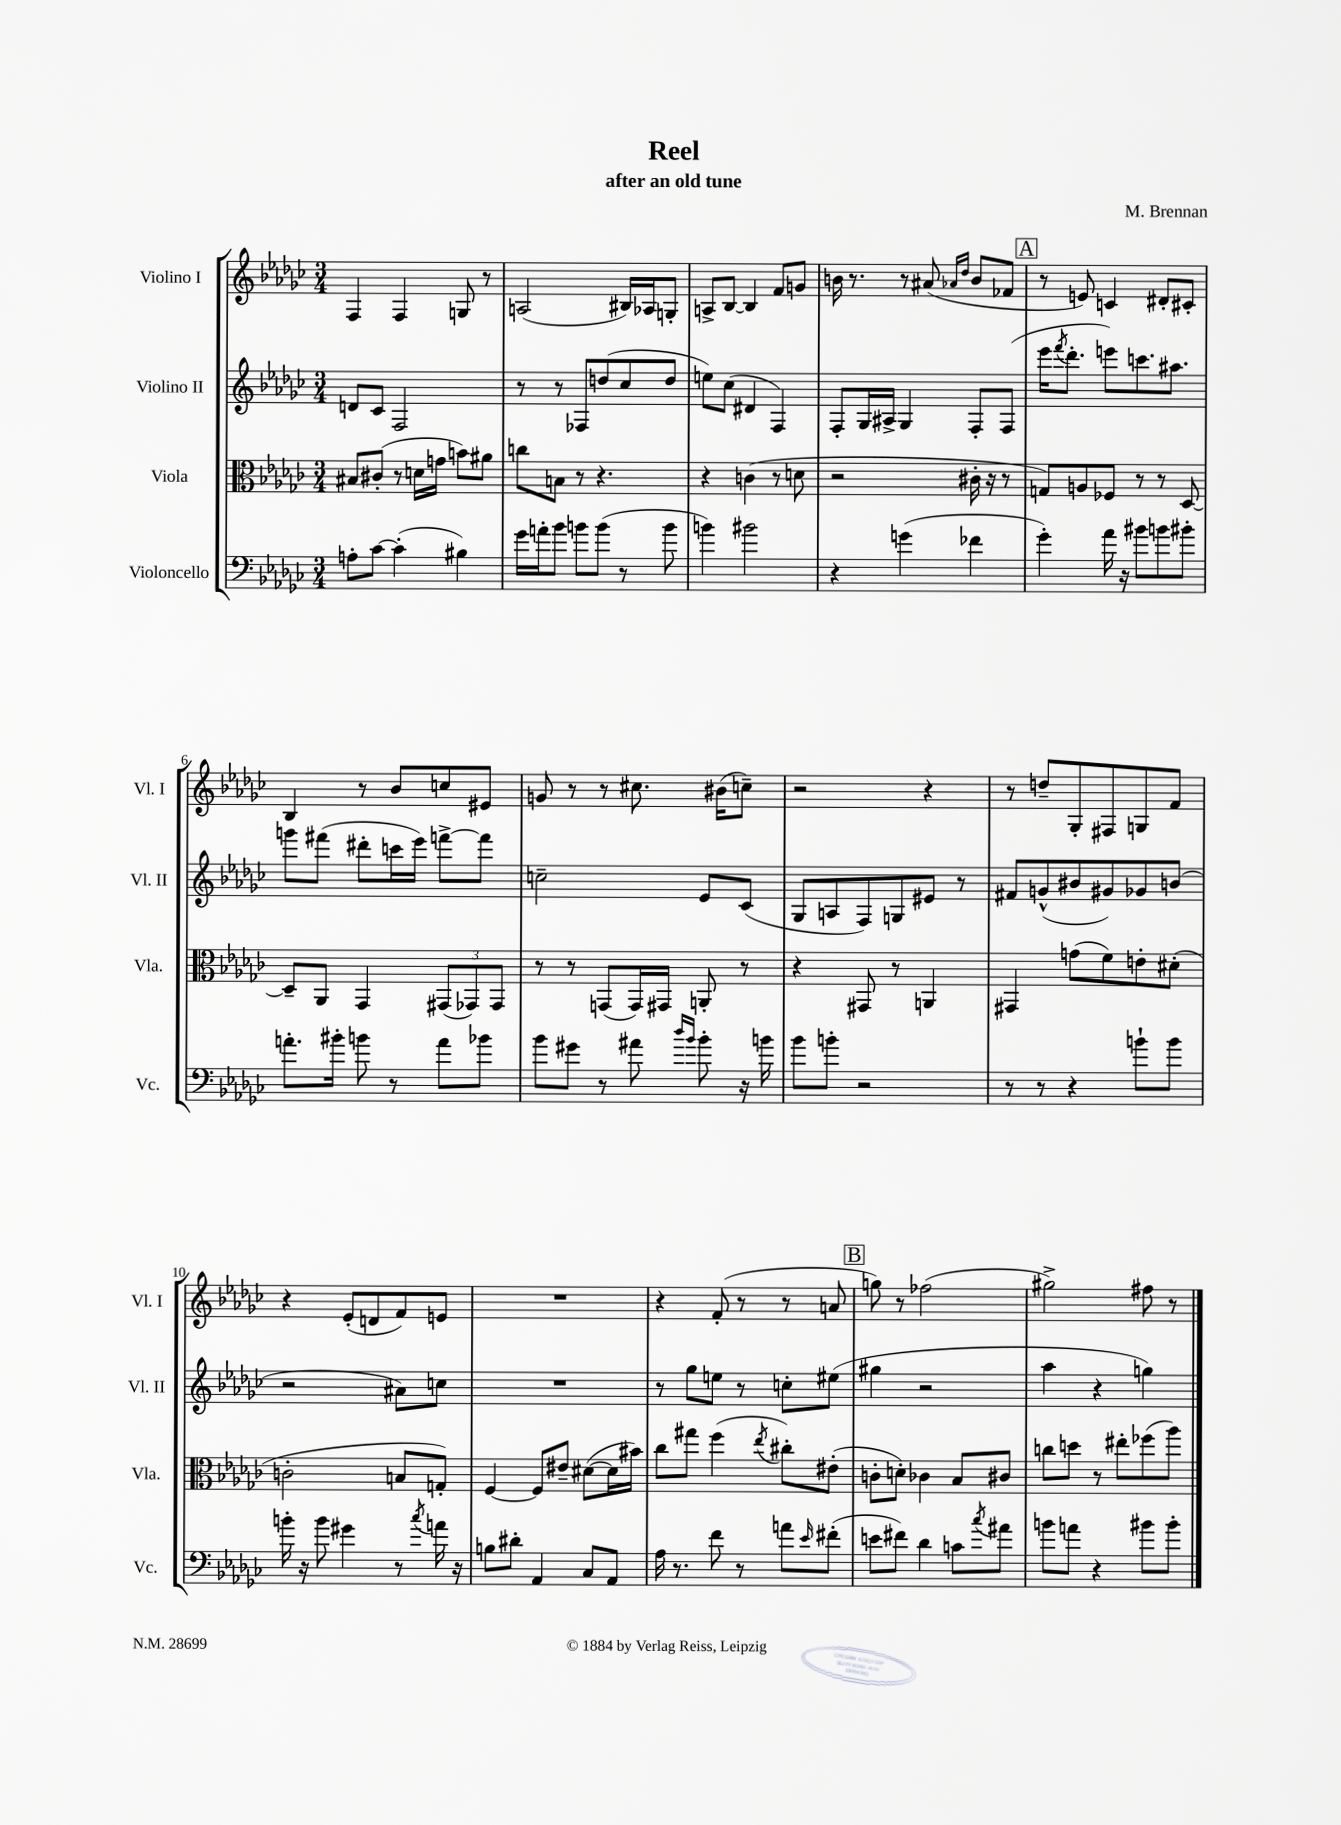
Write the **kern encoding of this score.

**kern	**kern	**kern	**kern
*staff4	*staff3	*staff2	*staff1
*clefF4	*clefC3	*clefG2	*clefG2
*k[b-e-a-d-g-c-]	*k[b-e-a-d-g-c-]	*k[b-e-a-d-g-c-]	*k[b-e-a-d-g-c-]
*M3/4	*M3/4	*M3/4	*M3/4
8A'\L	8B#/L	8d/L	4F/
[8c-\J	(8c#'/J	8c-/J	.
(4c-'\]	8r	2F/	4F/
.	16d\LL	.	.
.	16g\JJ	.	.
4B#\)	8b\L)	.	8G/
.	8a#\J	.	8r
=	=	=	=
16g-\LL	8cc\L	8r	(2A/
16a'\J	.	.	.
8b-\J	8B\J	8r	.
8b\L	8r	8F-/L	.
(8b\J	4.r	(8dd/	.
8r	.	8cc-/	16B#/LL)
.	.	.	16A-/J
8b\	.	8dd/J	8G'/J
=	=	=	=
4b\)	4r	8ee\L)	8A^/L
.	.	(8cc-\J	[8B-/J
2b#\	(4c\	4d#/	4B-/]
.	8r	4F/)	8f/L
.	8d\	.	8g/J
=	=	=	=
4r	2r	8F'/L	16b\
.	.	.	8.r
.	.	16G-/L	.
.	.	16A#^/JJ	.
(4g\	.	4G-/	8r
.	.	.	(8a#/
.	.	.	16qqa-/LL
.	.	.	16qqdd-/JJ
4f-\	16c#'\	8F'/L	8b/L
.	16r	.	.
.	8r	(8F/J	8f-/J
=	=	=	=
4g-'\)	8G/L)	16eee-\LK	8r
.	.	8qfff/	.
.	.	8.ddd-'\J	.
.	8A/	.	8e/)
16a-\	8F-/J	8eee\L)	4c/
16r	.	.	.
8b#\L	8r	8.ccc\	.
8b\	8r	.	8d#'/L
.	.	8.aa#\J	.
8b#'\J	[8D-/	.	8c#'/J
=	=	=	=
8.a'\L	8D-~/]L	8ggg\L	4B-/
.	8AA-/J	(8fff#\J	.
16b#'\Jk	.	.	.
8b\	4GG-/	8ddd#'\L	8r
8r	.	16ccc\L	8b-/L
.	.	16eee-\JJ)	.
8a\L	(12GG#/L	[8fff^\L	8cc/
.	12GG-/)	.	.
8b-\J	.	8fff\]J	8e#/J
.	12GG-/J	.	.
=	=	=	=
8b-\L	8r	2cc~\	8g/
8g#\J	8r	.	8r
8r	(8GG/L	.	8r
8a#\	16GG/L)	.	8.cc#\
.	16GG#/JJ	.	.
16qqdd-/LL	.	.	.
16qqb-/JJ	.	.	.
8b-'\	8AA'/	8e-/L	.
.	.	.	(16b#\LK
16r	8r	(8c-/J	8cc~\J)
16b\	.	.	.
=	=	=	=
8b-\L	4r	8G-/L	2r
8b'\J	.	8A/	.
2r	8GG#/	8F/)	.
.	8r	8G/	.
.	4AA/	8e#/J	4r
.	.	8r	.
=	=	=	=
8r	4GG#/	8f#/L	8r
8r	.	(8g^^/	8dd~/L
4r	(8g\L	8b#/	8G-'/
.	8f\)	8g#/)	8F#/
8b`\L	8e'\	8g-/	8G/
8b\J	(8d#'\J	(8b/J	8f/J
=	=	=	=
16b'\	2c'\	2r	4r
16r	.	.	.
8b\	.	.	.
4g#\	.	.	(8e-'/L
.	.	.	8d/
8r	8B/L	8a#\L)	8f/)
8qcc-/	.	.	.
16a\	8G'/J)	8cc\J	8e/J
16r	.	.	.
=	=	=	=
8B\L	[4F/	2.r	2.r
8d#'\J	.	.	.
4AA-/	8F/]L	.	.
.	8e#~/J	.	.
8C-/L	([8d#\L	.	.
8AA-/J	16d#\]L	.	.
.	16b#\JJ)	.	.
=	=	=	=
16A-\	8cc-\L	8r	4r
8.r	.	.	.
.	8gg#\J	8gg-\L	.
8f\	(4ff\	8ee\J	(8f'/
8r	.	8r	8r
.	8qee-/	.	.
8a\L	8cc#'\L)	8cc'\L	8r
16qqe-/	.	.	.
(8f#'\J	(8e#'\J	(8ee#\J	8a/
=	=	=	=
8e\L	8c'\L	4gg#\	8gg\)
8f#\J)	8d'\J)	.	8r
4d-\	4c-\	2r	(2ff-\
8c\L	8B-/L	.	.
8qcc-/	.	.	.
8a#\J	8c#/J	.	.
=	=	=	=
8b\L	8cc\L	4aa-\	2gg#^\)
8a\J	8dd\J	.	.
4r	8r	4r	.
.	8ee#'\L	.	.
8b#\L	(8ff-\	4gg\)	8ff#\
8b#'\J	8aa-\J)	.	8r
==	==	==	==
*-	*-	*-	*-
